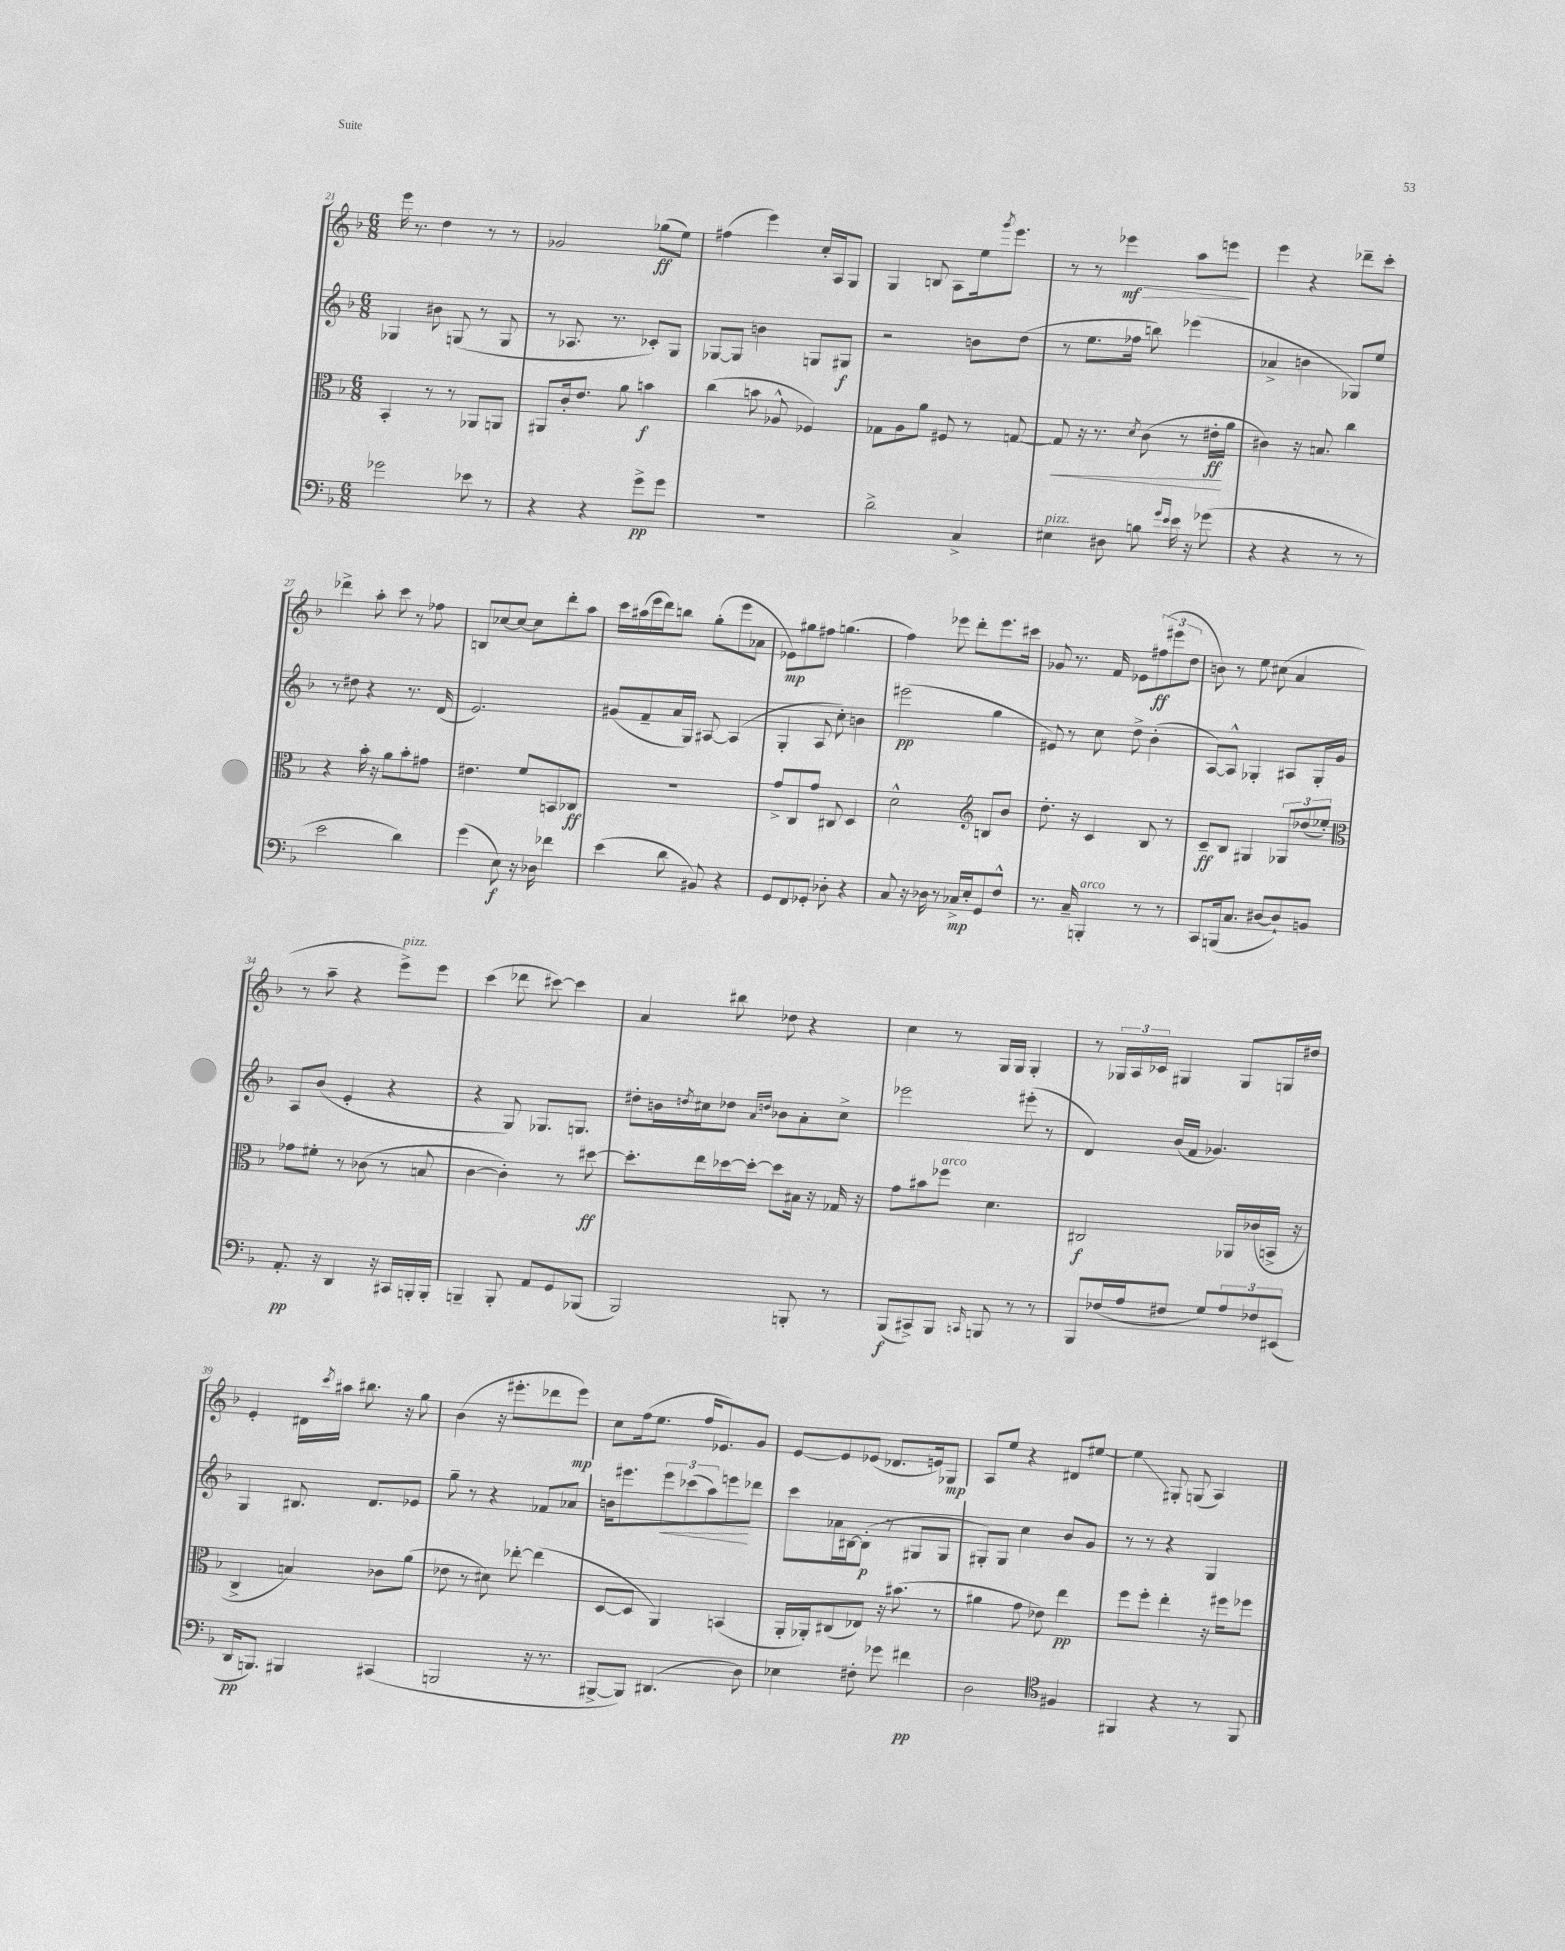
<<
\new StaffGroup <<
\new Staff = "s0" {
    \clef treble \key f \major \numericTimeSignature \time 6/8
    e'''16 r8. d''4 r8 r8 |
    ges'2 ges''8\ff( e''8) |
    fis''4( e'''4) c''16-. a16 g8 |
    g4 b8 a8 e''16 \acciaccatura { g'''8 } e'''8. |
    r8 r8 ees'''4\mf\> a''8 e'''8\! |
    e'''4 r4 des'''8-- c'''8-. |
    des'''4-> a''8-. c'''8 r8 fes''8 |
    b8 ces''8~ ces''8~ ces''8 d'''8-. a''8 |
    c'''16 ais''16( e'''16 d'''16) b''8 g''8-.( e'''8 aes'8 |
    ees'8\mp) gis''8 fis''8 g''4.( |
    f''4) ees'''8 d'''8-. ees'''8. cis'''16 |
    ges'8 r8. f'16 ees'8 \tuplet 3/2 { fis''8\ff( eis'''8 d''8 } |
    b'8) r8 e''8 cis''8( a'4 |
    r8 a''8-- r4 e'''8->^\markup { \italic "pizz." }) e'''8 |
    c'''4( des'''8 cis'''8~) cis'''4 |
    a'4 bis''8 des''8 r4 |
    c''4 r8 g16 g16 g4-. |
    r8 \tuplet 3/2 { ges16 a16 ces'16 } gis4 gis8 g16 dis''16 |
    e'4-. dis'16 \acciaccatura { c'''8 } ais''16 bis''8. r16 g''8 |
    bes'4( r16 eis'''8.-. des'''8 eis'''8\mp) |
    c''8 f''16( e''8. f''16 ees'8.) g'8 |
    e'8~ e'8 ees'8( des'8. e'16) ges8\mp |
    a8 e''8 r4 dis'8 eis''8~ |
    eis''4\glissando gis8-. g8( a4) \bar "|." |
}
\new Staff = "s1" {
    \clef treble \key f \major \numericTimeSignature \time 6/8
    ges4 bis'8 g8( r8 g8 |
    r8 aes8. r8. ces'8-.) g8 |
    ges8~ ges8 b'4 g8 gis8\f |
    r2 b'8 d''8( |
    r8 e''8. fes''16 b''8) ees'''4( |
    aes'4-> b'4 ges8) e''8 |
    r8 dis''8 r4 r8. d'16( |
    e'2.) |
    gis'8( f'8-- a'16 g16) ais8~ ais4( |
    g4-. a8 c''8-.) b'4 |
    eis'''2\pp( g''4 |
    eis'8) r8 c''8 d''8-> bes'4-.( |
    a8~) a8-^ ges4-. ais8 ges16-. g'16 |
    a8 bes'8( e'4-. r4 |
    r4 g8) ges8. g8. |
    dis''8-. b'16 \acciaccatura { d''8 } cis''16 des''8 \grace { a'16 d''16 } bes'8 a'8-. cis''8-> |
    ees'''2 eis'''8-.( r8 |
    d'4) bes'16( f'16 ges'4.) |
    g4 bis8. d'8. ees'8 |
    g''8-- r8 r4 fes'8 aes'8 |
    b'16 eis'''8. \tuplet 3/2 { eis'''8\< ces'''8( a''8) } e'''8\! des'''8 |
    c'''8 aes'16 bis16~ bis8-.\p( r8 gis8 gis8 |
    gis8-.) gis8 c''4 bes'8 g'8 |
    r8 r8 r4 g4 \bar "|." |
}
\new Staff = "s2" {
    \clef alto \key f \major \numericTimeSignature \time 6/8
    bes,4-. r8 r8 aes,8 a,8 |
    ais,8 c'16-. e'8. a'8 b'4\f |
    c''4( b'8 aes8-^ fes4) |
    ges8 a8 a'8 fis8 r8 g8~ |
    g8\< r16 r8. \acciaccatura { d'8 } c'8( r8 eis'16-.\ff\! a'16 |
    cis'4) r16 b8. c''4 |
    r4 bes'16-. r16 a'8 bes'8-. gis'8 |
    eis'4. f'8 b,8 ces8\ff |
    R2. |
    g'8-> c8 g'8 cis8 d4 |
    d'2-^ \clef treble b8 bes'8 |
    d''8.-. r16 c'4 bes8 r8 |
    c'8--\ff bes8 gis4 \tuplet 3/2 { ges8 des''8( ees''8-.) } |
    \clef alto ges'8 fis'8-. r8 ces'8( r8 b8 |
    c'4~ c'4-.) r8 dis''8~\ff |
    dis''8.-. e''16 des''16~ des''16~-. des''8 bis16 r16 ges16 r16 |
    g'8 bis'8 fes''8^\markup { \italic "arco" } d'4. |
    cis2\f aes,16 ces'16( b,16-> r16 |
    c4-> b4) ces'8 a'8( |
    ees'8 r8 dis'8) ees''8~-. ees''4( |
    d8~ d8 a,4) b,4( |
    a,16-. aes,16-.) cis8( ees8) r16 bis'8.( r8 |
    ais'4 g'8 ees'8) e''4\pp |
    f''8 f''8-. e''4-. r16 fis''16 fes''8 \bar "|." |
}
\new Staff = "s3" {
    \clef bass \key f \major \numericTimeSignature \time 6/8
    ges'2 ees'8 r8 |
    r4 r4 g'8->\pp g'8 |
    R2. |
    d'2-> c4-> |
    eis4^\markup { \italic "pizz." } dis8 b8 \grace { g'16 e'16 } e'16 r16 ges'8( |
    r4 r4 r8 r8 |
    e'2 d'4) |
    g'4( e8\f) r16 des16 fes'4 |
    e'4( d'8 bis,8) r4 |
    g,8 f,8 ges,8-. des8-. r4 |
    c8 r16 des16 r8 ces16->\mp e16-. g,8 f8-^ |
    r8. c16-- b,,4-.^\markup { \italic "arco" } r8 r8 |
    c,8 b,,16( c8. dis8~ dis8-!) b,8 |
    a,8.-.\pp r16 d,4 r16 cis,16 b,,16-. b,,16-. |
    b,,4-- b,,8-. a,8 g,8 bes,,8( |
    bes,,2) b,,8-. r8 |
    bes,,8\f( cis,8->) bes,,8 \grace { c,16 } b,,8 r8 r8 |
    bes,,8 fes16( a16 fis8 g8) \tuplet 3/2 { a8 fes8 eis,8( } |
    d,16\pp b,,8.) bis,,4 cis,4( |
    b,,2 r16 r8. |
    bis,,8~-> bis,,8) dis,4.( d8) |
    ees4 fis8-. ges'8 fis'4\pp |
    d2 \clef tenor fis4 |
    fis,4 r4 r8 fis,8 \bar "|." |
}
>>
>>
\layout { \context { \Score currentBarNumber = #21 } }
